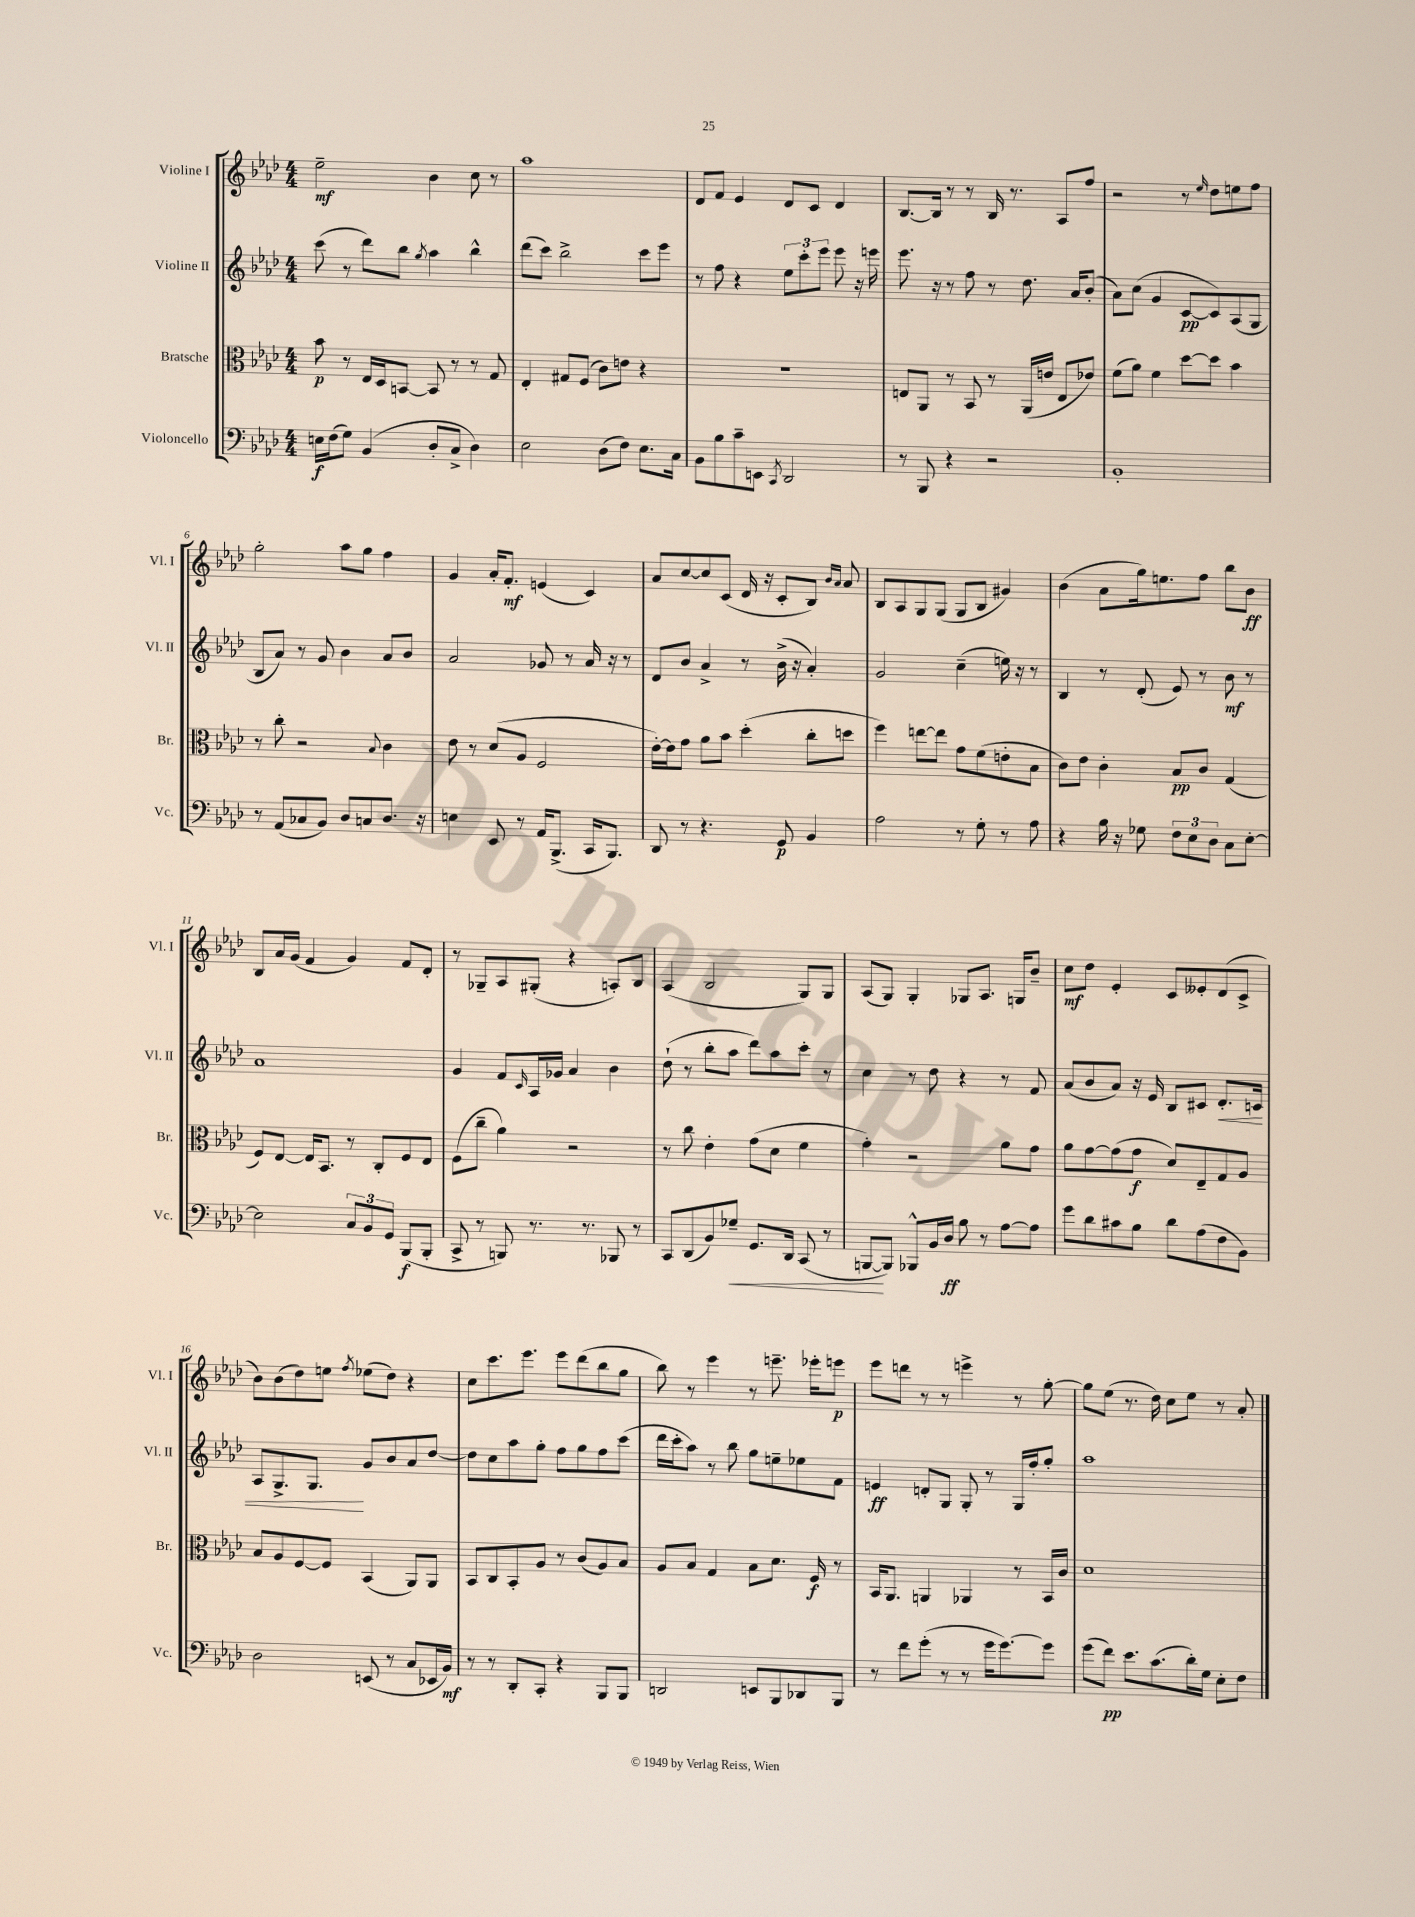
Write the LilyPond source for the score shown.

<<
\new StaffGroup <<
\new Staff = "s0" \with { instrumentName = "Violine I" shortInstrumentName = "Vl. I" } {
    \clef treble \key aes \major \numericTimeSignature \time 4/4
    ees''2--\mf bes'4 c''8 r8 |
    aes''1 |
    des'8 f'8 ees'4 des'8 c'8 des'4 |
    bes8.~ bes16 r8 r8 bes16 r8. aes8 f''8 |
    r2 r8 \grace { ees''16 } des''8 e''8 f''8 |
    g''2-. aes''8 g''8 f''4 |
    g'4 aes'16-. f'8.-.\mf e'4( c'4) |
    aes'8 c''8~ c''8 c'8( des'16 r16 c'8-. bes8) \grace { bes'16 aes'16 } aes'8 |
    bes8 aes8 g8 g8( g8 bes8 gis'4) |
    bes'4( aes'8 g''16) e''8. f''8 bes''8 bes'8\ff |
    bes8 aes'16 g'16( f'4 g'4) f'8 des'8-. |
    r8 ges8-- aes8 gis8-.( r4 a8-.) bes8 |
    aes4( bes2 g8) g8 |
    aes8( g8) g4-. ges8 aes8. g16 bes'8-- |
    c''8\mf des''8 ees'4-. c'8 eeses'8-. des'8( c'8-> |
    bes'8) bes'8( des''8) e''8 \acciaccatura { f''8 } ees''8( des''8) r4 |
    c''8 c'''8. ees'''8. ees'''8 des'''8( bes''8 g''8 |
    bes''8) r8 ees'''4 r8 e'''8.-- ees'''16-. e'''8\p |
    ees'''8 d'''8 r8 r8 e'''4-> r8 g''8~-. |
    g''8 ees''8( r8. des''16) c''8 ees''8 r8 aes'8-. \bar "|." |
}
\new Staff = "s1" \with { instrumentName = "Violine II" shortInstrumentName = "Vl. II" } {
    \clef treble \key aes \major \numericTimeSignature \time 4/4
    c'''8( r8 des'''8) bes''8 \acciaccatura { g''8 } aes''4 bes''4-^ |
    des'''8( c'''8) bes''2-> c'''8 ees'''8 |
    r8 f''8 r4 \tuplet 3/2 { ees''8 c'''8-. ees'''8 } ees'''8 r16 e'''16 |
    ees'''8. r16 r8 f''8 r8 des''8. aes'16 bes'8-.( |
    aes'8) c''8( g'4 c'8~\pp c'8) aes8( g8 |
    bes8 aes'8) r8 g'8 bes'4 aes'8 bes'8 |
    aes'2 ges'8 r8 aes'16 r16 r8 |
    des'8 bes'8 aes'4-> r8 bes'16->( r16 aes'4-.) |
    g'2 c''4--( e''16) r16 r8 |
    bes4 r8 des'8-.( ees'8) r8 bes'8\mf r8 |
    aes'1 |
    g'4 f'8 \grace { c'16 } aes16 ges'16 aes'4 bes'4 |
    des''8-!( r8 bes''8-. aes''8 des'''8) aes''8 c'''8-. r8 |
    c''4 r8 des''8 r4 r8 f'8 |
    aes'8( bes'8 aes'8) r16 ees'16 bes8 cis'8 des'8.-.\< c'16 |
    aes8 g8.-> g8.\! g'8 bes'8 aes'8 des''8~ |
    des''8 c''8 aes''8 g''8-. f''8 g''8 f''8 c'''8( |
    des'''16 c'''16-. aes''8) r8 bes''8 g''8 e''8-- ees''8 f'8 |
    e'4\ff d'8-. g8 g8-. r8 g16 f''16-. g''8-. |
    aes''1 \bar "|." |
}
\new Staff = "s2" \with { instrumentName = "Bratsche" shortInstrumentName = "Br." } {
    \clef alto \key aes \major \numericTimeSignature \time 4/4
    bes'8\p r8 ees16 des16 b,8~ b,8 r8 r8 g8 |
    ees4-. gis8 f8( c'8) e'8 r4 |
    R1 |
    e8 aes,8 r8 bes,8 r8 aes,16( e'16 e8 ees'8) |
    f'8( aes'8) f'4 des''8~ des''8 bes'4 |
    r8 c''8-. r2 \appoggiatura { bes8 } c'4 |
    ees'8 r8 des'8( aes8 f2 |
    ees'16~-.) ees'16 g'8 aes'8 bes'8 des''4-.( c''8-. d''8 |
    f''4) e''8~ e''8 g'8 f'8( e'8-. bes8 |
    c'8) ees'8 c'4-. bes8\pp c'8 g4( |
    f8) ees8~ ees16 bes,8. r8 c8-. f8 ees8 |
    f8( c''8-- aes'4) r2 |
    r8 c''8 ees'4-. g'8( des'8 f'4 |
    g'4-.) r2 aes'8 g'8 |
    aes'8 g'8~ g'8( g'8\f des'8) ees8-- g8 aes8 |
    bes8 aes8 f8~ f8 bes,4( aes,8) aes,8 |
    bes,8 c8 bes,8-. aes8 r8 c'8( aes8) bes8 |
    aes8 bes8 g4 bes8 des'8. f16\f r8 |
    bes,16 aes,8. a,4 aes,4 r8 bes,16 c'16 |
    des'1 \bar "|." |
}
\new Staff = "s3" \with { instrumentName = "Violoncello" shortInstrumentName = "Vc." } {
    \clef bass \key aes \major \numericTimeSignature \time 4/4
    e16\f f16( g8) bes,4( des8-. c8-> des4) |
    ees2 des8( f8) ees8. c16 |
    bes,8 bes8 c'8-- e,8 \acciaccatura { c,8 } des,2 |
    r8 bes,,8 r4 r2 |
    bes,1-. |
    r8 aes,8( ces8 bes,8) des8 c8 des8. r16 |
    e4 ees,8 r8 aes,16 bes,,8.->( c,16 bes,,8.) |
    des,8 r8 r4. g,8\p bes,4 |
    aes2 r8 g8-. r8 aes8 |
    r4 bes16 r16 ges8 \tuplet 3/2 { f8 ees8 des8 } c8 ees8~-. |
    ees2 \tuplet 3/2 { c8 bes,8 g,8 } bes,,8\f( bes,,8-. |
    c,8-> r8 b,,8) r8. r8. bes,,8 r8 |
    c,8 des,8( bes,8) ges8--\< g,8. des,16 c,8( r8 |
    b,,8~\! b,,8) bes,,8-^ bes,16 des16\ff bes8 r8 aes8~ aes8 |
    g'8 des'8 cis'8 bes8 des'8 aes8( f8 bes,8) |
    des2 e,8( r8 c8 ees,16 bes,16\mf) |
    r8 r8 des,8-. c,8-. r4 bes,,8 bes,,8 |
    d,2 e,8 bes,,8 des,8 bes,,8 |
    r8 f'8 g'8-.( r8 r8 g'16 g'8.~) g'8 |
    g'8( f'8\pp) ees'8. c'8.( des'16-.) g16 ees8-. f8 \bar "|." |
}
>>
>>
